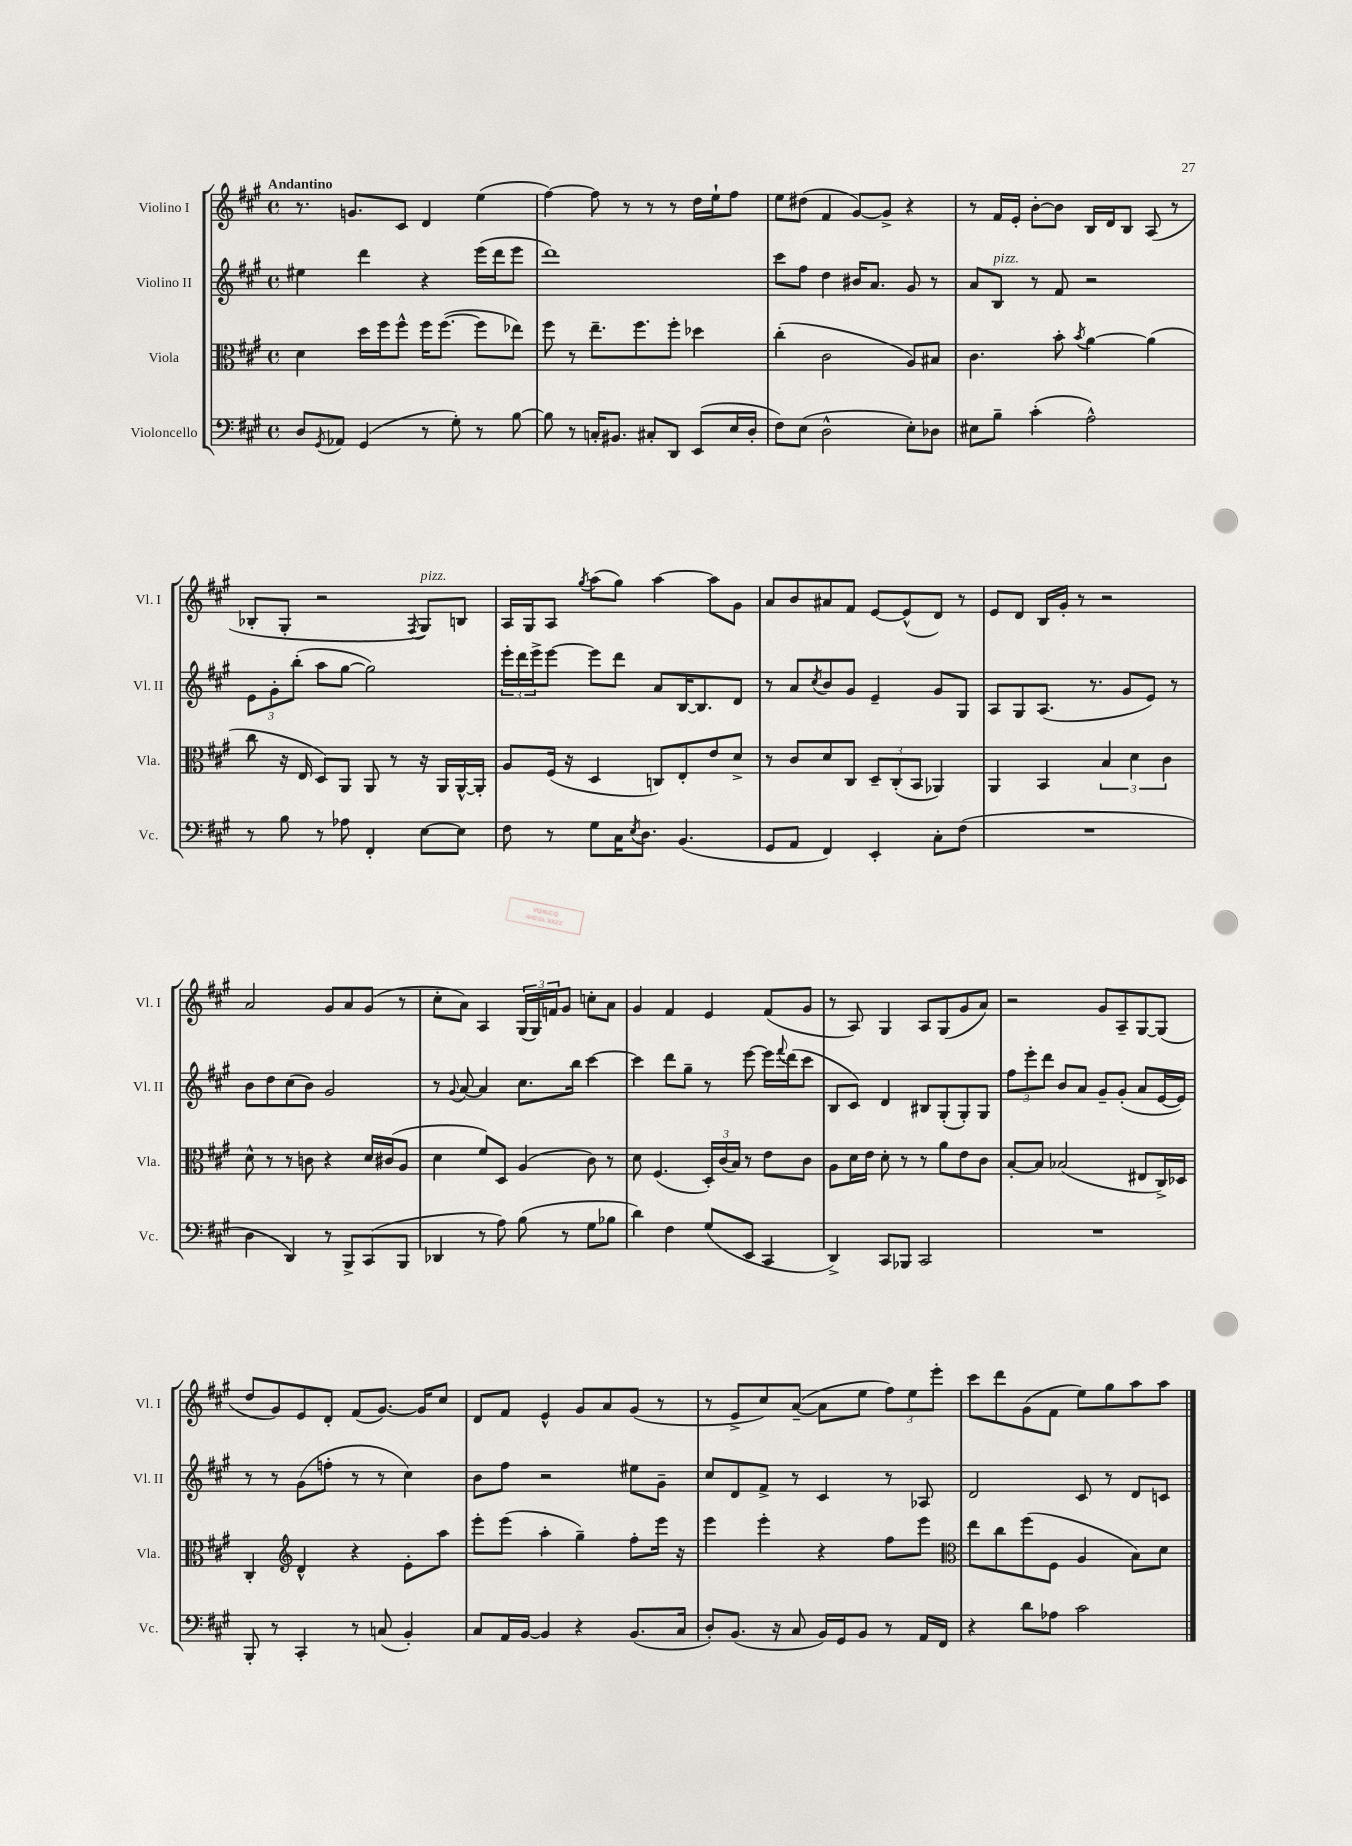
<<
\new StaffGroup <<
\new Staff = "s0" \with { instrumentName = "Violino I" shortInstrumentName = "Vl. I" } {
    \clef treble \key a \major \defaultTimeSignature \time 4/4 \tempo "Andantino"
    r8. g'8. cis'8 d'4 e''4( |
    fis''4~) fis''8 r8 r8 r8 d''16 e''16-! fis''8 |
    e''8 dis''8( fis'4 gis'8~) gis'8-> r4 |
    r8 fis'16 e'16-. b'8~-. b'8 b16 d'16 b8 a8( r8 |
    bes8-. gis8-. r2 \acciaccatura { fis8 } gis8^\markup { \italic "pizz." }) b8 |
    a16 gis16 a8 \acciaccatura { gis''8 } a''8( gis''8) a''4~ a''8 gis'8 |
    a'8 b'8 ais'8 fis'8 e'8~ e'8-^( d'8) r8 |
    e'8 d'8 b16 gis'16-. r8 r2 |
    a'2 gis'8 a'8 gis'8( r8 |
    cis''8-. a'8) a4 \tuplet 3/2 { gis16( gis16) f'16 } gis'8 c''8-. a'8 |
    gis'4 fis'4 e'4 fis'8( gis'8 |
    r8 a8) gis4 a8 gis8( gis'8 a'8) |
    r2 gis'8 a8-- gis8~ gis8( |
    d''8 gis'8) e'8 d'8-. fis'8( gis'8.~) gis'16 cis''8 |
    d'8 fis'8 e'4-^ gis'8 a'8 gis'8( r8 |
    r8 e'8-> cis''8) a'8~--( a'8 e''8 \tuplet 3/2 { fis''8) e''8 e'''8-. } |
    cis'''8 d'''8 gis'8( fis'8 e''8) gis''8 a''8 a''8 \bar "|." |
}
\new Staff = "s1" \with { instrumentName = "Violino II" shortInstrumentName = "Vl. II" } {
    \clef treble \key a \major \defaultTimeSignature \time 4/4
    eis''4 d'''4 r4 e'''16( d'''16 e'''8 |
    d'''1) |
    cis'''8 fis''8 d''4 bis'16 a'8. gis'8 r8 |
    a'8 b8^\markup { \italic "pizz." } r8 fis'8 r2 |
    \tuplet 3/2 { e'8 gis'8-. b''8-.( } a''8 gis''8~ gis''2) |
    \tuplet 3/2 { e'''16-. d'''16 e'''16-> } e'''8~ e'''8 d'''8 a'8 b16~ b8. d'8 |
    r8 a'8 \acciaccatura { cis''8 } b'8 gis'8 e'4-- gis'8 gis8 |
    a8 gis8 a8.( r8. gis'8 e'8) r8 |
    b'8 d''8 cis''8( b'8) gis'2 |
    r8 \appoggiatura { gis'8 } a'8~ a'4 cis''8. b''16 cis'''4~ |
    cis'''4 d'''8 gis''8-- r8 e'''8~ e'''16 \appoggiatura { fis'''8 } d'''16( cis'''8 |
    b8 cis'8) d'4 bis8 gis8-.( gis8-.) gis8 |
    \tuplet 3/2 { fis''8 e'''8-. d'''8 } b'8 a'8 gis'8-- gis'8-.( a'8 e'16~ e'16) |
    r8 r8 gis'8( f''8-. r8 r8 cis''4) |
    b'8 fis''8 r2 eis''8 gis'8-- |
    cis''8 d'8 fis'8-> r8 cis'4 r8 aes8 |
    d'2 cis'8 r8 d'8 c'8 \bar "|." |
}
\new Staff = "s2" \with { instrumentName = "Viola" shortInstrumentName = "Vla." } {
    \clef alto \key a \major \defaultTimeSignature \time 4/4
    d'4 d''16 fis''16 fis''8-^ fis''16 fis''8.~( fis''8 ees''8) |
    fis''8 r8 e''8.-- fis''8. fis''8-. des''4 |
    cis''4-.( cis'2 a8) bis8 |
    cis'4. b'8-. \acciaccatura { b'8 } a'4~ a'4( |
    cis''8 r16 e16 d8) a,8 a,8 r8 r16 a,16 a,16~-^ a,16-. |
    a8 fis16( r16 d4 c8) e8-. e'8 d'8-> |
    r8 cis'8 d'8 cis8 \tuplet 3/2 { d8-- cis8-.( b,8 } aes,4) |
    a,4 b,4 \tuplet 3/2 { b4 d'4 cis'4 } |
    d'8-^ r8 r8 c'8 r4 d'16 cis'16( a8 |
    d'4 fis'8) d8 a4( cis'8) r8 |
    d'8 fis4.( \tuplet 3/2 { d16-.) cis'16( b16) } r8 e'8 cis'8 |
    a8 d'16 e'16 d'8-. r8 r8 a'8 e'8 cis'8 |
    b8~-. b8 bes2( eis8 cis16->) des16 |
    cis4-. \clef treble d'4-^ r4 e'8-. a''8 |
    e'''8-. e'''8( a''4-. gis''4--) fis''8-. e'''16 r16 |
    e'''4 e'''4-. r4 fis''8 e'''8 |
    \clef alto e''8 cis''8 fis''8( fis8 a4 b8) d'8 \bar "|." |
}
\new Staff = "s3" \with { instrumentName = "Violoncello" shortInstrumentName = "Vc." } {
    \clef bass \key a \major \defaultTimeSignature \time 4/4
    d8 \acciaccatura { gis,8 } aes,8 gis,4( r8 gis8-.) r8 b8~ |
    b8 r8 c16-. bis,8. cis8-. d,8 e,8( e16 d16-. |
    fis8) e8( d2-^ e8-.) des8 |
    eis8 b8-- cis'4-.( a2-^) |
    r8 b8 r8 aes8 fis,4-. e8~ e8 |
    fis8 r8 gis8 cis16 \acciaccatura { e8 } d8. b,4.( |
    gis,8 a,8 fis,4) e,4-. cis8-. fis8( |
    R1 |
    d4 d,4) r8 b,,8-> cis,8( b,,8 |
    des,4 r8 a8) b8( r8 gis8 bes8 |
    d'4) fis4 gis8( e,8 cis,4 |
    d,4->) cis,8 bes,,8 cis,2 |
    R1 |
    b,,8-. r8 cis,4-. r8 c8( b,4-.) |
    cis8 a,16 b,16~ b,4 r4 b,8.( cis16 |
    d8-.) b,8.( r16 cis8 b,16) gis,16 b,8 r8 a,16 fis,16 |
    r4 d'8 aes8 cis'2 \bar "|." |
}
>>
>>
\layout { \context { \Score \remove "Bar_number_engraver" } }
